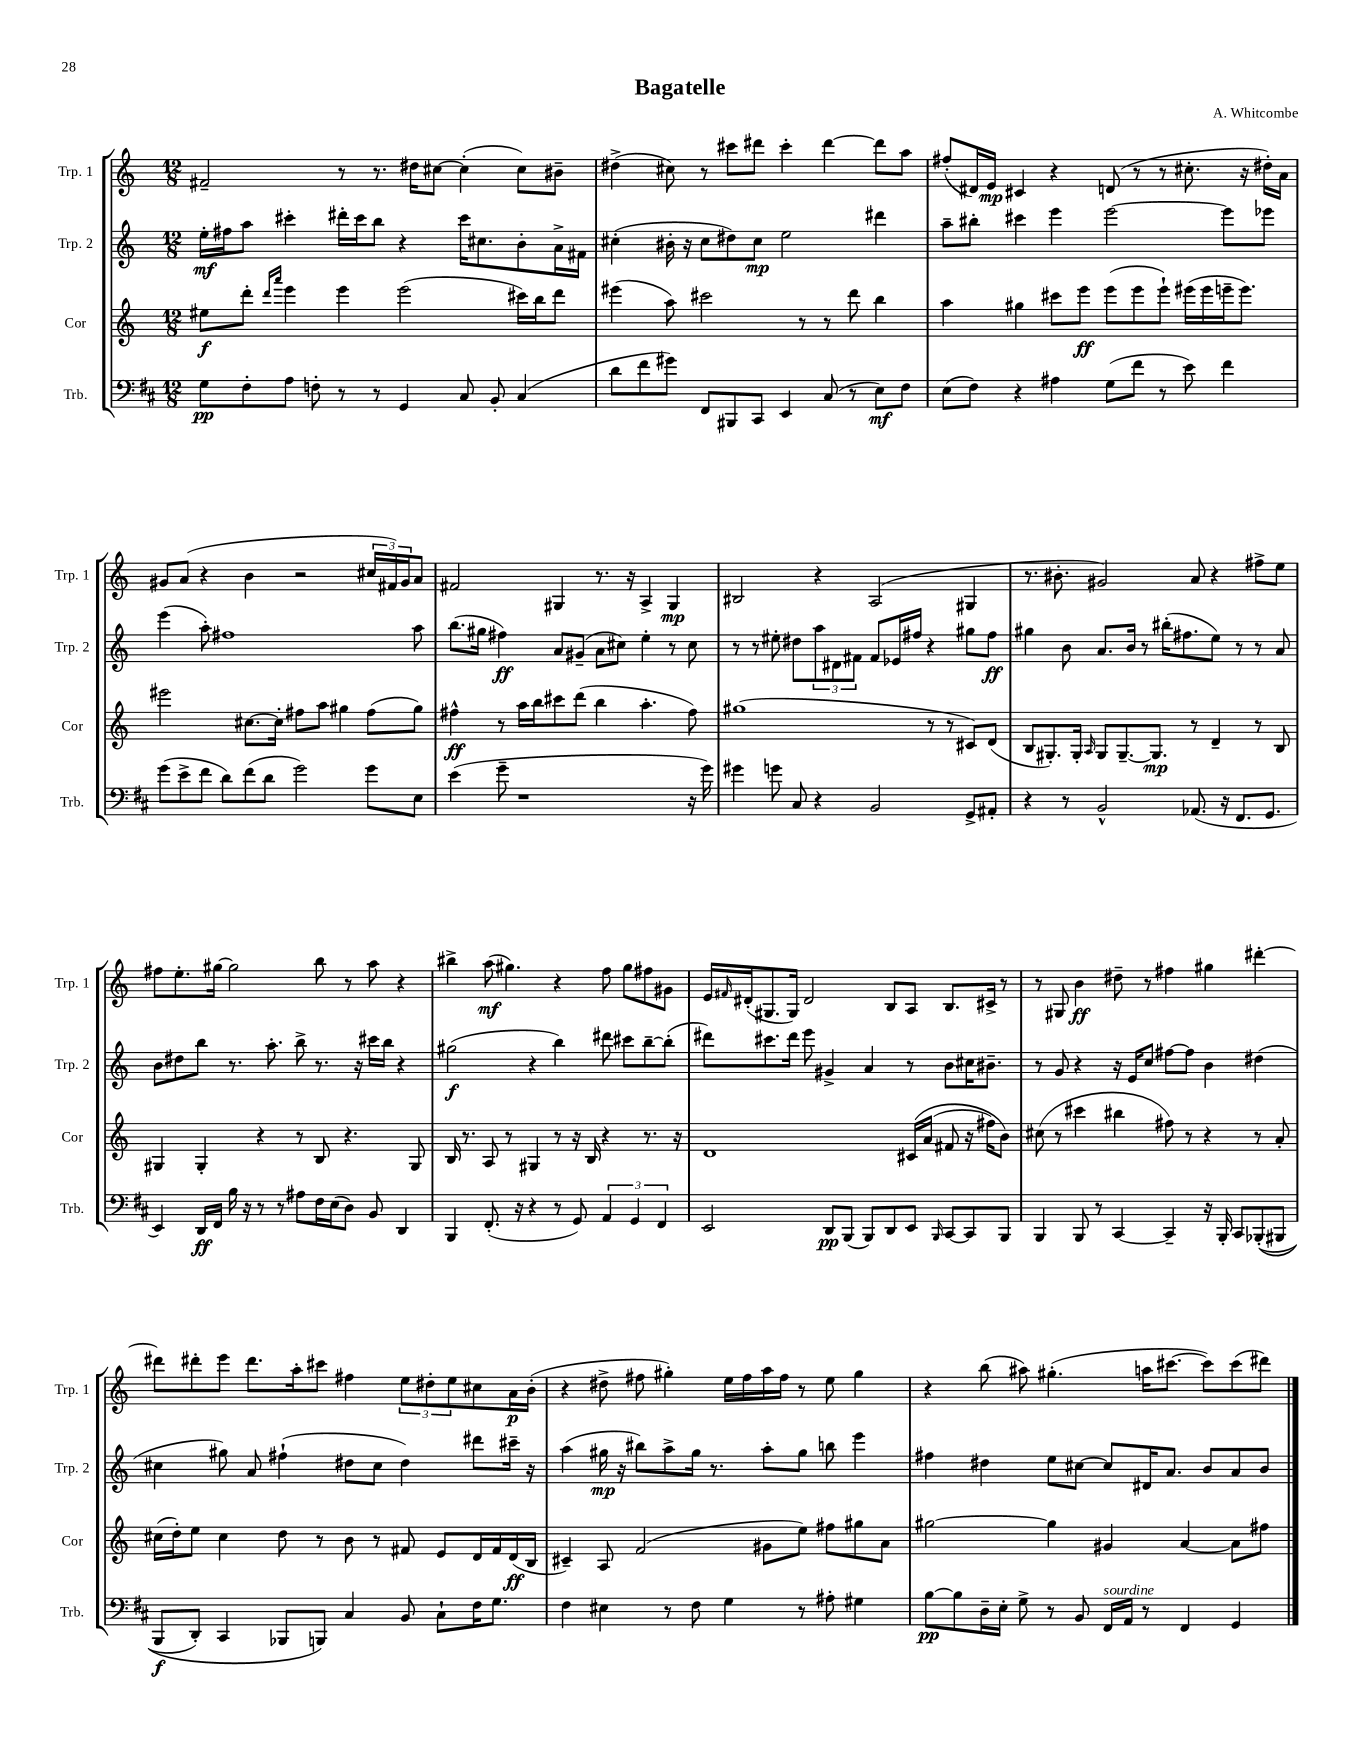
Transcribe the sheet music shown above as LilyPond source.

\header { title = "Bagatelle" composer = "A. Whitcombe" }
<<
\new StaffGroup <<
\new Staff = "s0" \with { instrumentName = "Trp. 1" shortInstrumentName = "Trp. 1" } {
    \clef treble \key c \major \numericTimeSignature \time 12/8
    fis'2-- r8 r8. dis''16 cis''8~ cis''4-.( cis''8) bis'8-- |
    dis''4->( cis''8) r8 cis'''8 dis'''8 cis'''4-. dis'''4~ dis'''8 a''8 |
    fis''8-.( dis'16) e'16\mp cis'4 r4 d'8( r8 r8 cis''8.-. r16 dis''16-.) a'16 |
    gis'8 a'8( r4 b'4 r2 \tuplet 3/2 { cis''16 fis'16) gis'16 } a'8 |
    fis'2 gis4 r8. r16 a4-> gis4\mp |
    bis2 r4 a2( gis4 |
    r8. bis'8.-. gis'2) a'8 r4 fis''8-> e''8 |
    fis''8 e''8.-. gis''16~ gis''2 b''8 r8 a''8 r4 |
    bis''4-> a''8\mf( gis''4.) r4 f''8 gis''8 fis''8 gis'8 |
    e'16 \grace { fis'16 } dis'16-.( gis8. gis16) dis'2 b8 a8 b8. cis'16-> r8 |
    r8 gis8 b'4\ff dis''8-- r8 fis''4 gis''4 dis'''4~-. |
    dis'''8 dis'''8-. e'''8 dis'''8. a''16-. cis'''8 fis''4 \tuplet 3/2 { e''8 dis''8-. e''8 } cis''8 a'16\p b'16-.( |
    r4 dis''8-> fis''8 gis''4-.) e''16 fis''16 a''16 fis''16 r8 e''8 gis''4 |
    r4 b''8( ais''8) gis''4.-.( a''16 cis'''8.~ cis'''8) cis'''8( dis'''8) \bar "|." |
}
\new Staff = "s1" \with { instrumentName = "Trp. 2" shortInstrumentName = "Trp. 2" } {
    \clef treble \key c \major \numericTimeSignature \time 12/8
    e''16-.\mf fis''16 a''8 cis'''4-. dis'''16-. cis'''16 b''8 r4 cis'''16 cis''8. b'8-. a'16-> fis'16 |
    cis''4-.( bis'16-. r16 cis''8 dis''8) cis''8\mp e''2 dis'''4 |
    a''8-- bis''8-. cis'''4 e'''4 e'''2~ e'''8 ees'''8 |
    e'''4( a''8-.) fis''1 a''8 |
    b''8.( gis''16 fis''4\ff) a'8 gis'8--( a'8 cis''8) e''4-. r8 cis''8 |
    r8 r8 eis''8-. dis''8 \tuplet 3/2 { a''8 dis'8 fis'8 } fis'8 ees'16 fis''16 r4 gis''8 fis''8\ff |
    gis''4 b'8 a'8. b'16 r8 bis''16-.( fis''8. e''8) r8 r8 a'8 |
    b'8 dis''8 b''8 r8. a''8.-. b''8-> r8. r16 cis'''16 b''16 r4 |
    gis''2\f( r4 b''4) dis'''8 cis'''8 b''8~-- b''8-.( |
    dis'''8) cis'''8. dis'''16 e'''8 gis'4-> a'4 r8 b'8 cis''16 bis'8.-- |
    r8 g'8 r4 r16 e'16 c''8 fis''8~ fis''8 b'4 dis''4( |
    cis''4 gis''8) a'8 fis''4-!( dis''8 cis''8 dis''4) dis'''8 cis'''16-- r16 |
    a''4( gis''16\mp r16 bis''8) a''8-> gis''16 r8. a''8-. gis''8 b''8 e'''4 |
    fis''4 dis''4 e''8 cis''8~ cis''8 dis'16 a'8. b'8 a'8 b'8 \bar "|." |
}
\new Staff = "s2" \with { instrumentName = "Cor" shortInstrumentName = "Cor" } {
    \clef treble \key c \major \numericTimeSignature \time 12/8
    eis''8\f d'''8-. \grace { d'''16 a'''16 } e'''4 e'''4 e'''2( cis'''16) b''16 d'''8 |
    eis'''4( a''8) cis'''2 r8 r8 d'''8 b''4 |
    a''4 gis''4 cis'''8 e'''8\ff e'''8( e'''8 e'''8-!) eis'''16( eis'''16 e'''16-- e'''8.) |
    eis'''2 cis''8.~ cis''16-. fis''8 a''8 gis''4 fis''8( gis''8) |
    fis''4-^\ff r8 a''16 b''16 cis'''8 d'''8( b''4 a''4.-. fis''8) |
    gis''1( r8 r8 cis'8) d'8( |
    b8 gis8.-.) gis16-. \grace { a16 } gis8 gis8.~-- gis8.\mp r8 d'4-- r8 b8 |
    gis4 gis4-. r4 r8 b8 r4. gis8 |
    b16 r8. a8 r8 gis4 r8 r16 b16 r4 r8. r16 |
    d'1 cis'16\( a'16( fis'8 r16 fis''16) b'8\) |
    cis''8( r8 cis'''4 bis''4 fis''8) r8 r4 r8 a'8-. |
    cis''16( d''16-.) e''8 cis''4 d''8 r8 b'8 r8 fis'8 e'8 d'16 fis'16 d'16\ff( b16 |
    cis'4--) a8 f'2( gis'8 e''8) fis''8 gis''8 a'8 |
    gis''2~ gis''4 gis'4 a'4~ a'8 fis''8 \bar "|." |
}
\new Staff = "s3" \with { instrumentName = "Trb." shortInstrumentName = "Trb." } {
    \clef bass \key d \major \numericTimeSignature \time 12/8
    g8\pp fis8-. a8 f8-. r8 r8 g,4 cis8 b,8-. cis4( |
    d'8 fis'8 gis'8) fis,8 bis,,8 cis,8 e,4 cis8( r8 e8\mf) fis8 |
    e8( fis8) r4 ais4 g8( fis'8 r8 e'8) fis'4 |
    g'8( e'8-> fis'8 d'8) fis'8( d'8 g'2) g'8 e8 |
    e'4( g'8-- r1 r16 g'16) |
    gis'4 g'8 cis8 r4 b,2 g,8-> ais,8-. |
    r4 r8 b,2-^ aes,8.( r16 fis,8. g,8. |
    e,4) d,16\ff fis,16 b16 r16 r8 r8 ais8 fis16 e16( d8) b,8 d,4 |
    b,,4 fis,8.-.( r16 r4 r8 g,8) \tuplet 3/2 { a,4 g,4 fis,4 } |
    e,2 d,8\pp b,,8( b,,8) d,8 e,8 \grace { b,,16 } cis,8~ cis,8 b,,8 |
    b,,4 b,,8 r8 cis,4~ cis,4-- r16 b,,16-. cis,8 bes,,8-.(\( bis,,8 |
    b,,8\f d,8-.) cis,4 bes,,8 b,,8\) cis4 b,8 cis8-! fis16 g8. |
    fis4 eis4 r8 fis8 g4 r8 ais8-. gis4 |
    b8~\pp b8 d16-- e16-. g8-> r8 b,8 fis,16^\markup { \italic "sourdine" } a,16 r8 fis,4 g,4 \bar "|." |
}
>>
>>
\layout { \context { \Score \remove "Bar_number_engraver" } }
